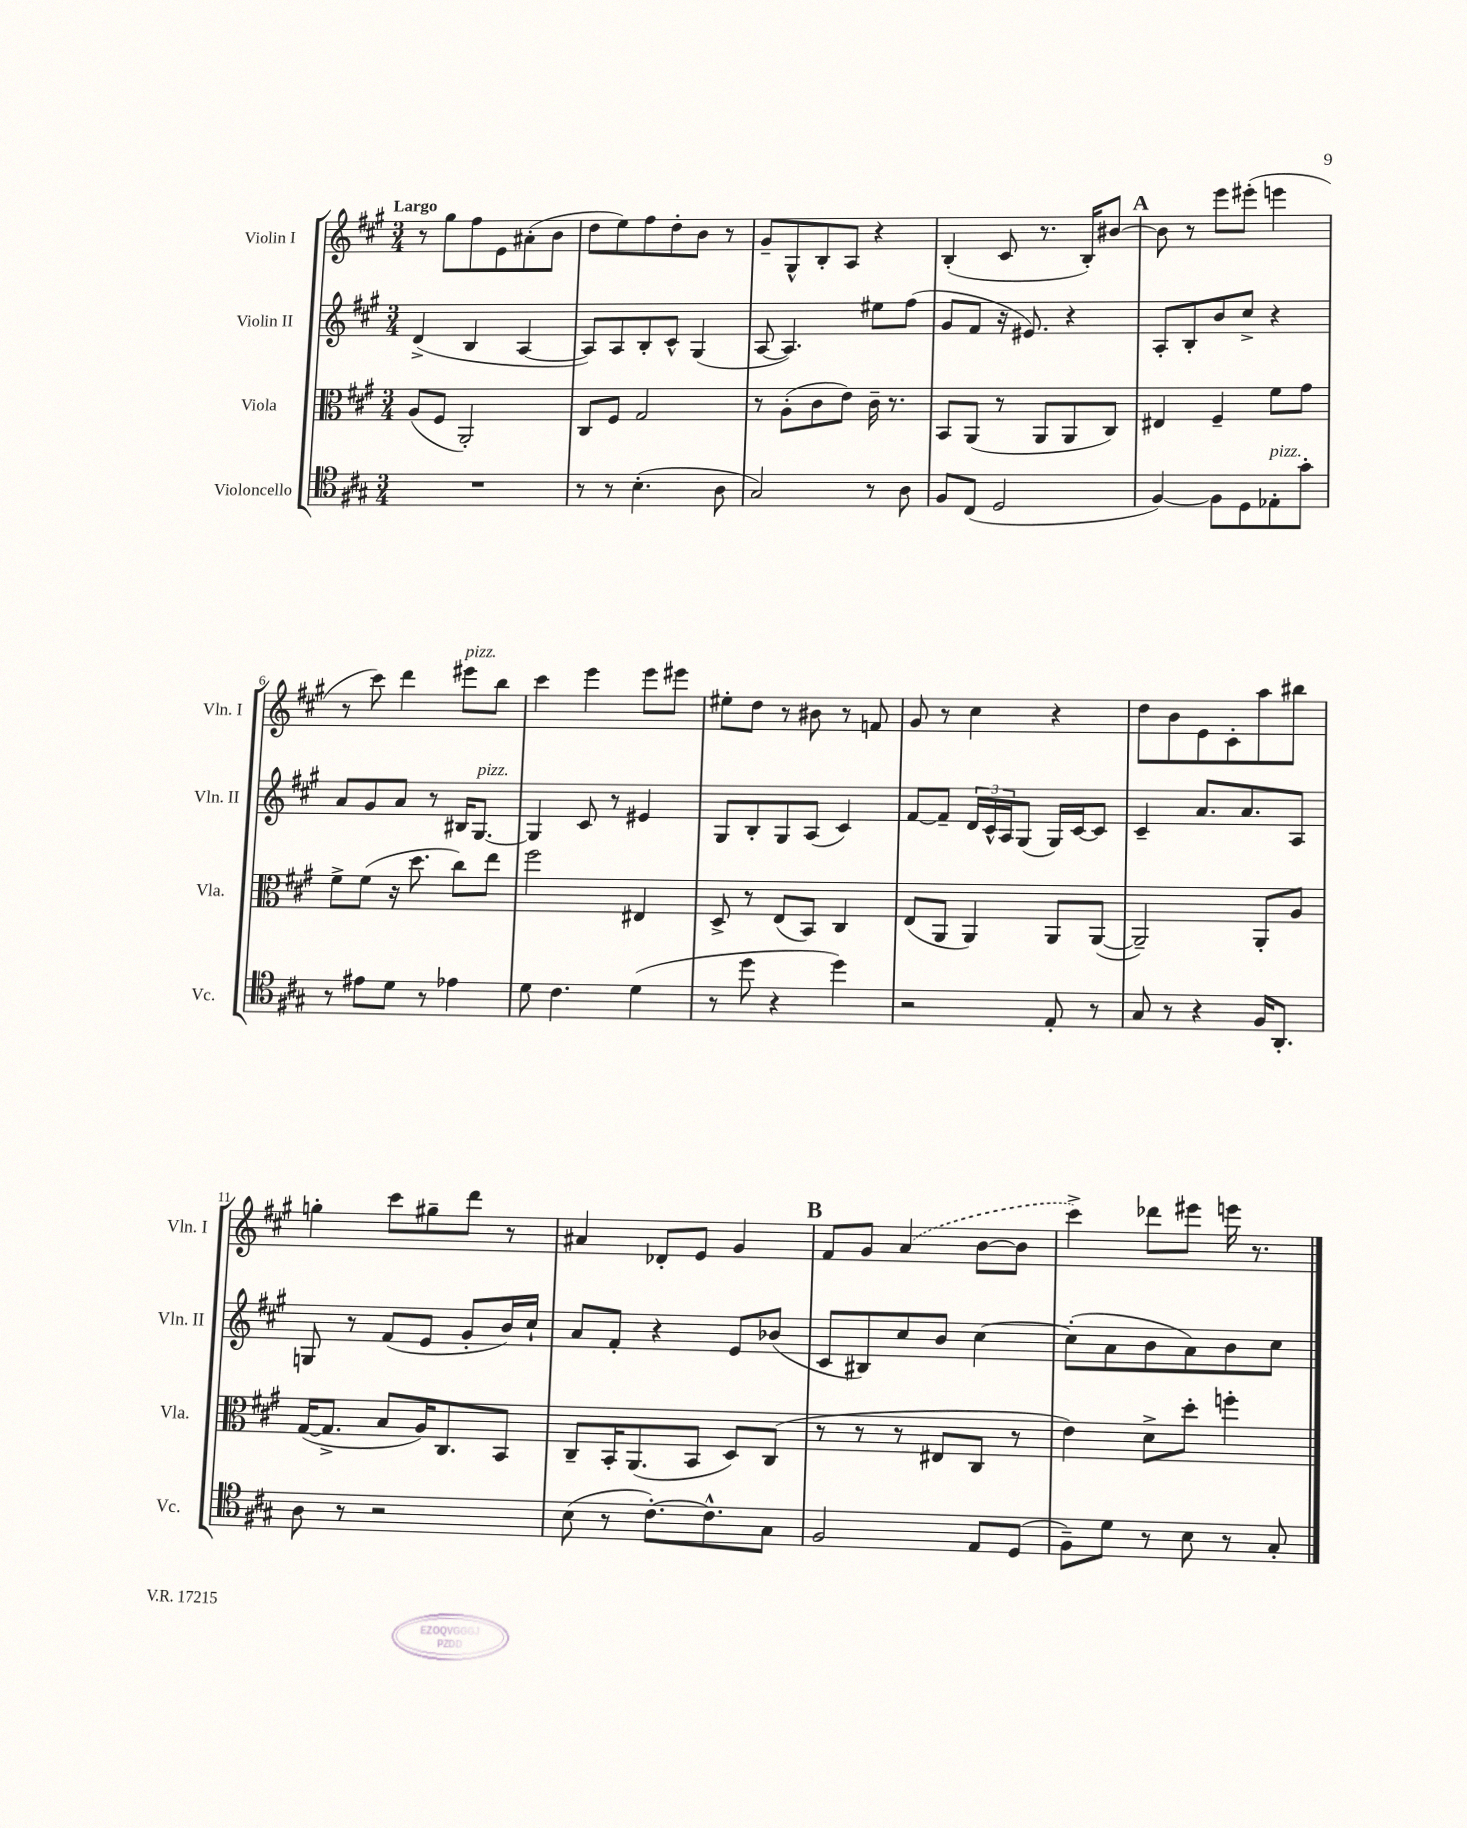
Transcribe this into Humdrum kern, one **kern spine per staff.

**kern	**kern	**kern	**kern
*staff4	*staff3	*staff2	*staff1
*clefC4	*clefC3	*clefG2	*clefG2
*k[f#c#g#]	*k[f#c#g#]	*k[f#c#g#]	*k[f#c#g#]
*M3/4	*M3/4	*M3/4	*M3/4
2.r	(8A/L	(4d^/	8r
.	8F#/J	.	8gg#\L
.	2AA'/)	4B/	8ff#\
.	.	.	8e\
.	.	[4A/	(8a#'\
.	.	.	8b\J
=	=	=	=
8r	8C#/L	8A/]L)	8dd\L
8r	8F#/J	8A/	8ee\)
(4.B'\	2G#/	8B'/	8ff#\
.	.	8c#^^/J	8dd'\
.	.	(4G#/	8b\J
8A\	.	.	8r
=	=	=	=
2G#/)	8r	[8A/	8g#~/L
.	(8A'\L	4.A/])	8G#^^/
.	8c#\	.	8B'/
.	8e\J)	.	8A/J
8r	16c#~\	8ee#\L	4r
.	8.r	.	.
8A\	.	(8ff#\J	.
=	=	=	=
8F#/L	8BB/L	8g#/L	(4B'/
(8C#/J	(8AA/J	8f#/J	.
2D/	8r	16r	8c#/
.	.	8.e#/)	.
.	8AA/L	.	8.r
.	8AA/	4r	.
.	.	.	16B'/LK)
.	8C#/J)	.	[8b#/J
=	=	=	=
[4F#/)	4E#/	8A'/L	8b#\]
.	.	8B'/	8r
8F#\]L	4F#~/	8b/	8eee\L
8D\	.	8cc#^/J	(8eee#'\J
8E-'\	8f#\L	4r	4eee\
8g#'\J	8g#\J	.	.
=	=	=	=
8r	8f#^\L	8a/L	8r
8e#\L	(8f#\J	8g#/	8ccc#\)
8d\J	16r	8a/J	4ddd\
.	8.dd\	.	.
8r	.	8r	.
4e-\	8cc#\L)	16B#/LK	8eee#\L
.	.	[8.G#/J	.
.	8ee\J	.	8bb\J
=	=	=	=
8d\	2ff#\	4G#/]	4ccc#\
4.c#\	.	.	.
.	.	8c#/	4eee\
.	.	8r	.
(4d\	4E#/	4e#/	8eee\L
.	.	.	8eee#\J
=	=	=	=
8r	8D^/	8G#/L	8ee#'\L
8dd\	8r	8B'/	8dd\J
4r	(8E/L	8G#/	8r
.	8BB/J)	(8A/J	8b#\
4dd\)	4C#/	4c#/)	8r
.	.	.	8f/
=	=	=	=
2r	(8E/L	[8f#/L	8g#/
.	8AA/J	8f#~/]J	8r
.	4AA/)	24d/LL	4cc#\
.	.	24c#^^/	.
.	.	24A/J	.
.	.	(8G#/J	.
8E'/	8AA/L	16G#/LL)	4r
.	.	[16c#/J	.
8r	([8AA/J	8c#/]J	.
=	=	=	=
8G#/	2AA~/])	4c#~/	8dd\L
8r	.	.	8b\
4r	.	8.a/L	8e\
.	.	.	8c#'\
.	.	8.a/	.
16F#/LK	8AA'/L	.	8aa\
8.AA'/J	.	.	.
.	8A/J	8A/J	8bb#\J
=	=	=	=
8A\	([16G#/LK	8G/	4gg'\
.	8.G#^/]J	.	.
8r	.	8r	.
2r	8B/L	(8f#/L	8ccc#\L
.	16A/K)	8e/J	8gg#~\
.	8.C#/	.	.
.	.	8g#'/L	8ddd\J
.	8BB/J	16b/L)	8r
.	.	16cc#`/JJ	.
=	=	=	=
(8B\	8C#~/L	8a/L	4a#/
8r	16BB'/K	8f#'/J	.
.	(8.AA/	.	.
[8.c#'\L)	.	4r	8d-'/L
.	8BB/J	.	8e/J
8.c#^^\]	.	.	.
.	8D/L)	8e/L	4g#/
8G#\J	(8C#/J	(8b-/J	.
=	=	=	=
2F#/	8r	8c#/L	8f#/L
.	8r	8B#/)	8g#/J
.	8r	8cc#/	(4a/
.	8E#/L	8b/J	.
8E/L	8C#/J	[4cc#\	[8b\L
(8D/J	8r	.	8b\]J
=	=	=	=
8F#~\L)	4e\)	(8cc#'\]L	4ccc#^\)
8d\J	.	8a\	.
8r	8d^\L	8b\	8ddd-\L
8B\	8dd'\J	8a\)	8eee#\J
8r	4ff'\	8b\	16eee\
.	.	.	8.r
8G#'/	.	8cc#\J	.
==	==	==	==
*-	*-	*-	*-
